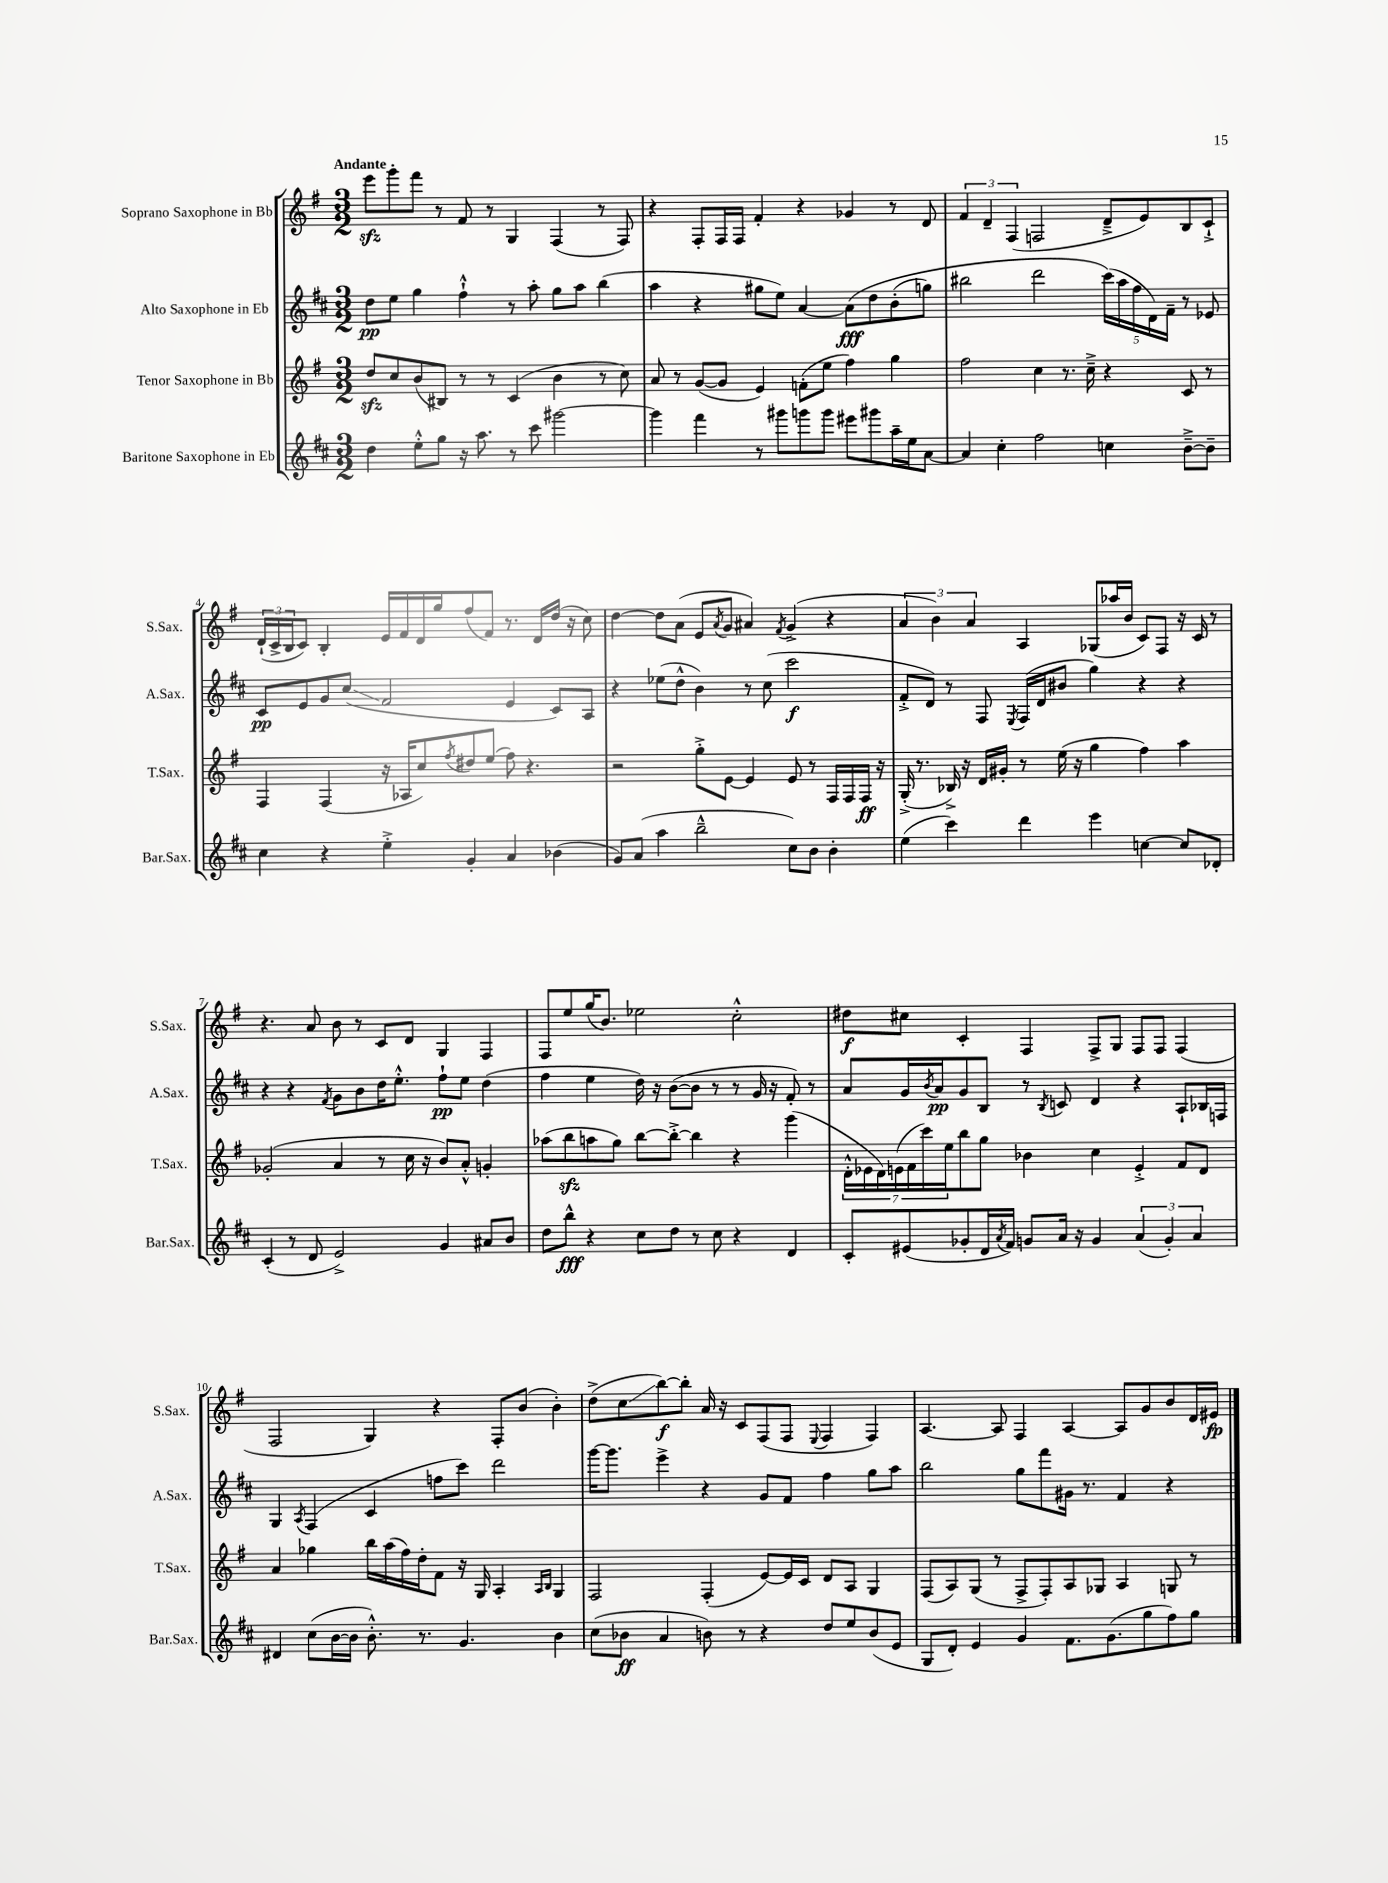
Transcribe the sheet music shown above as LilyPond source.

<<
\new StaffGroup <<
\new Staff = "s0" \with { instrumentName = "Soprano Saxophone in Bb" shortInstrumentName = "S.Sax." } {
    \clef treble \key g \major \numericTimeSignature \time 3/2 \tempo "Andante"
    e'''8\sfz g'''8-. fis'''8 r8 fis'8 r8 g4 fis4( r8 fis8) |
    r4 fis8-. fis16 fis16 fis'4-. r4 ges'4 r8 d'8 |
    \tuplet 3/2 { fis'4 d'4-- fis4( } f2 d'8---> e'8) b8 c'8-!-> |
    \tuplet 3/2 { d'16-!( c'16-> b16 } c'8) b4-. e'16 fis'16 d'16 g''16 fis''8( fis'8) r8. d'16 d''16( r16 c''8) |
    d''4~ d''8 a'8( e'8 \acciaccatura { a'8 } g'8 ais'4) \acciaccatura { fis'8 } g'4->( r4 |
    \tuplet 3/2 { a'4 b'4) a'4 } a4 ges8( aes''16 b'16 c'8) fis8 r16 c'16 r8 |
    r4. a'8 b'8 r8 c'8 d'8 g4 fis4 |
    fis8 e''8 g''16( b'8.) ees''2 c''2-.-^ |
    dis''8\f cis''8 c'4-. fis4 fis8-> g8 fis8 fis8 fis4( |
    fis2 g4) r4 fis8-. b'8( b'4-.) |
    d''8->( c''8\glissando b''8~\f) b''8-. a'16 r16 c'8 fis8( fis8 \appoggiatura { e8 } fis4 fis4) |
    a4.~ a8 fis4 a4~ a8 g'8 b'8 d'16 eis'16\fp \bar "|." |
}
\new Staff = "s1" \with { instrumentName = "Alto Saxophone in Eb" shortInstrumentName = "A.Sax." } {
    \clef treble \key d \major \numericTimeSignature \time 3/2
    d''8\pp e''8 g''4 fis''4-!-^ r8 a''8-. g''8 a''8 b''4( |
    a''4 r4 gis''8 e''8) a'4~ a'8\fff\( d''8 b'8-.( g''8) |
    bis''2 d'''2 \tuplet 5/4 { cis'''16(\) a''16 fis''16 d'16) fis'16-- } r8 ees'8 |
    cis'8\pp e'8 g'8 cis''8\glissando( fis'2 e'4 cis'8) a8 |
    r4 ees''8( d''8-^ b'4) r8 cis''8( cis'''2\f |
    fis'8-.-> d'8) r8 fis8 \acciaccatura { e8 } fis16( d'16 bis'8 g''4) r4 r4 |
    r4 r4 \acciaccatura { fis'8 } g'8 b'8 d''16 e''8.-.-^ fis''8-!\pp e''8 d''4( |
    fis''4 e''4 d''16) r16 b'8~( b'8 r8 r8 g'16 r16 fis'8-.) r8 |
    a'8 g'16 \acciaccatura { b'8 } a'16\pp g'8 b8 r8 \acciaccatura { b8 } c'8 d'4 r4 a8-! bes16 f16 |
    g4 \acciaccatura { a8 } fis4( cis'4 f''8 cis'''8) d'''2 |
    g'''16~ g'''8. e'''4-> r4 g'8 fis'8 fis''4 g''8 a''8 |
    b''2 g''8 fis'''8 gis'16 r8. fis'4 r4 \bar "|." |
}
\new Staff = "s2" \with { instrumentName = "Tenor Saxophone in Bb" shortInstrumentName = "T.Sax." } {
    \clef treble \key g \major \numericTimeSignature \time 3/2
    d''8\sfz c''8 b'8( bis8) r8 r8 c'4( b'4 r8 c''8) |
    a'8 r8 g'8~( g'8 e'4) f'8-.( e''8 fis''4) g''4 |
    fis''2 c''4 r8. c''16---> r4 c'8 r8 |
    fis4 fis4( r16 aes16 c''8) \acciaccatura { fis''8 } dis''8 e''8( fis''8) r4. |
    r2 g''8-.-> e'8~ e'4 e'8 r8 fis16 fis16 fis16\ff r16 |
    g16-.->( r8. bes16->) r16 d'16 gis'16-. r8 e''16( r16 g''4 fis''4) a''4 |
    ges'2-.( a'4 r8 c''16 r16 b'8) a'8-.-^ g'4-. |
    aes''8( b''8\sfz a''8 g''8) b''8~ b''8~-.-> b''4 r4 g'''4( |
    \tuplet 7/4 { d'16-.-^ ees'16 d'16) e'16( fis'16 c'''16) e''16 } b''8 g''8 bes'4 c''4 e'4-.-> fis'8 d'8 |
    a'4 ges''4 b''16 a''16( fis''16) d''16-. fis'8 r16 g16 a4-. \grace { a16 b16 } g4 |
    fis2 fis4-.( e'8~) e'16 c'16 d'8 a8 g4 |
    fis8( a8) g8( r8 fis8-> fis8-.) a8 ges8 a4 g8 r8 \bar "|." |
}
\new Staff = "s3" \with { instrumentName = "Baritone Saxophone in Eb" shortInstrumentName = "Bar.Sax." } {
    \clef treble \key d \major \numericTimeSignature \time 3/2
    d''4 e''8-.-^ g''8 r16 a''8. r8 cis'''8 gis'''2~ |
    gis'''4 fis'''4 r8 gis'''8 g'''8 g'''8 eis'''8 gis'''8 a''16-- e''16 a'8~ |
    a'4 cis''4-. fis''2 c''4 b'8~---> b'8-- |
    cis''4 r4 e''4-.-> g'4-. a'4 bes'4( |
    g'8) a'8( a''4 b''2---^ cis''8) b'8 b'4-. |
    e''4( cis'''4) d'''4 e'''4 c''4~ c''8 des'8-. |
    cis'4-.( r8 d'8 e'2->) g'4 ais'8 b'8 |
    d''8 b''8-^\fff r4 cis''8 d''8 r8 cis''8 r4 d'4 |
    cis'8-. eis'8( ges'8-. d'16 \acciaccatura { a'8 } fis'16) g'8 a'16 r16 g'4 \tuplet 3/2 { a'4( g'4-.) a'4 } |
    dis'4 cis''8( b'16~ b'16 b'8.-.-^) r8. g'4. b'4 |
    cis''8( bes'8\ff a'4 b'8) r8 r4 d''8 e''8 b'8( e'8 |
    g8 d'8-.) e'4 g'4 fis'8. g'8.( g''8 fis''8) g''8 \bar "|." |
}
>>
>>
